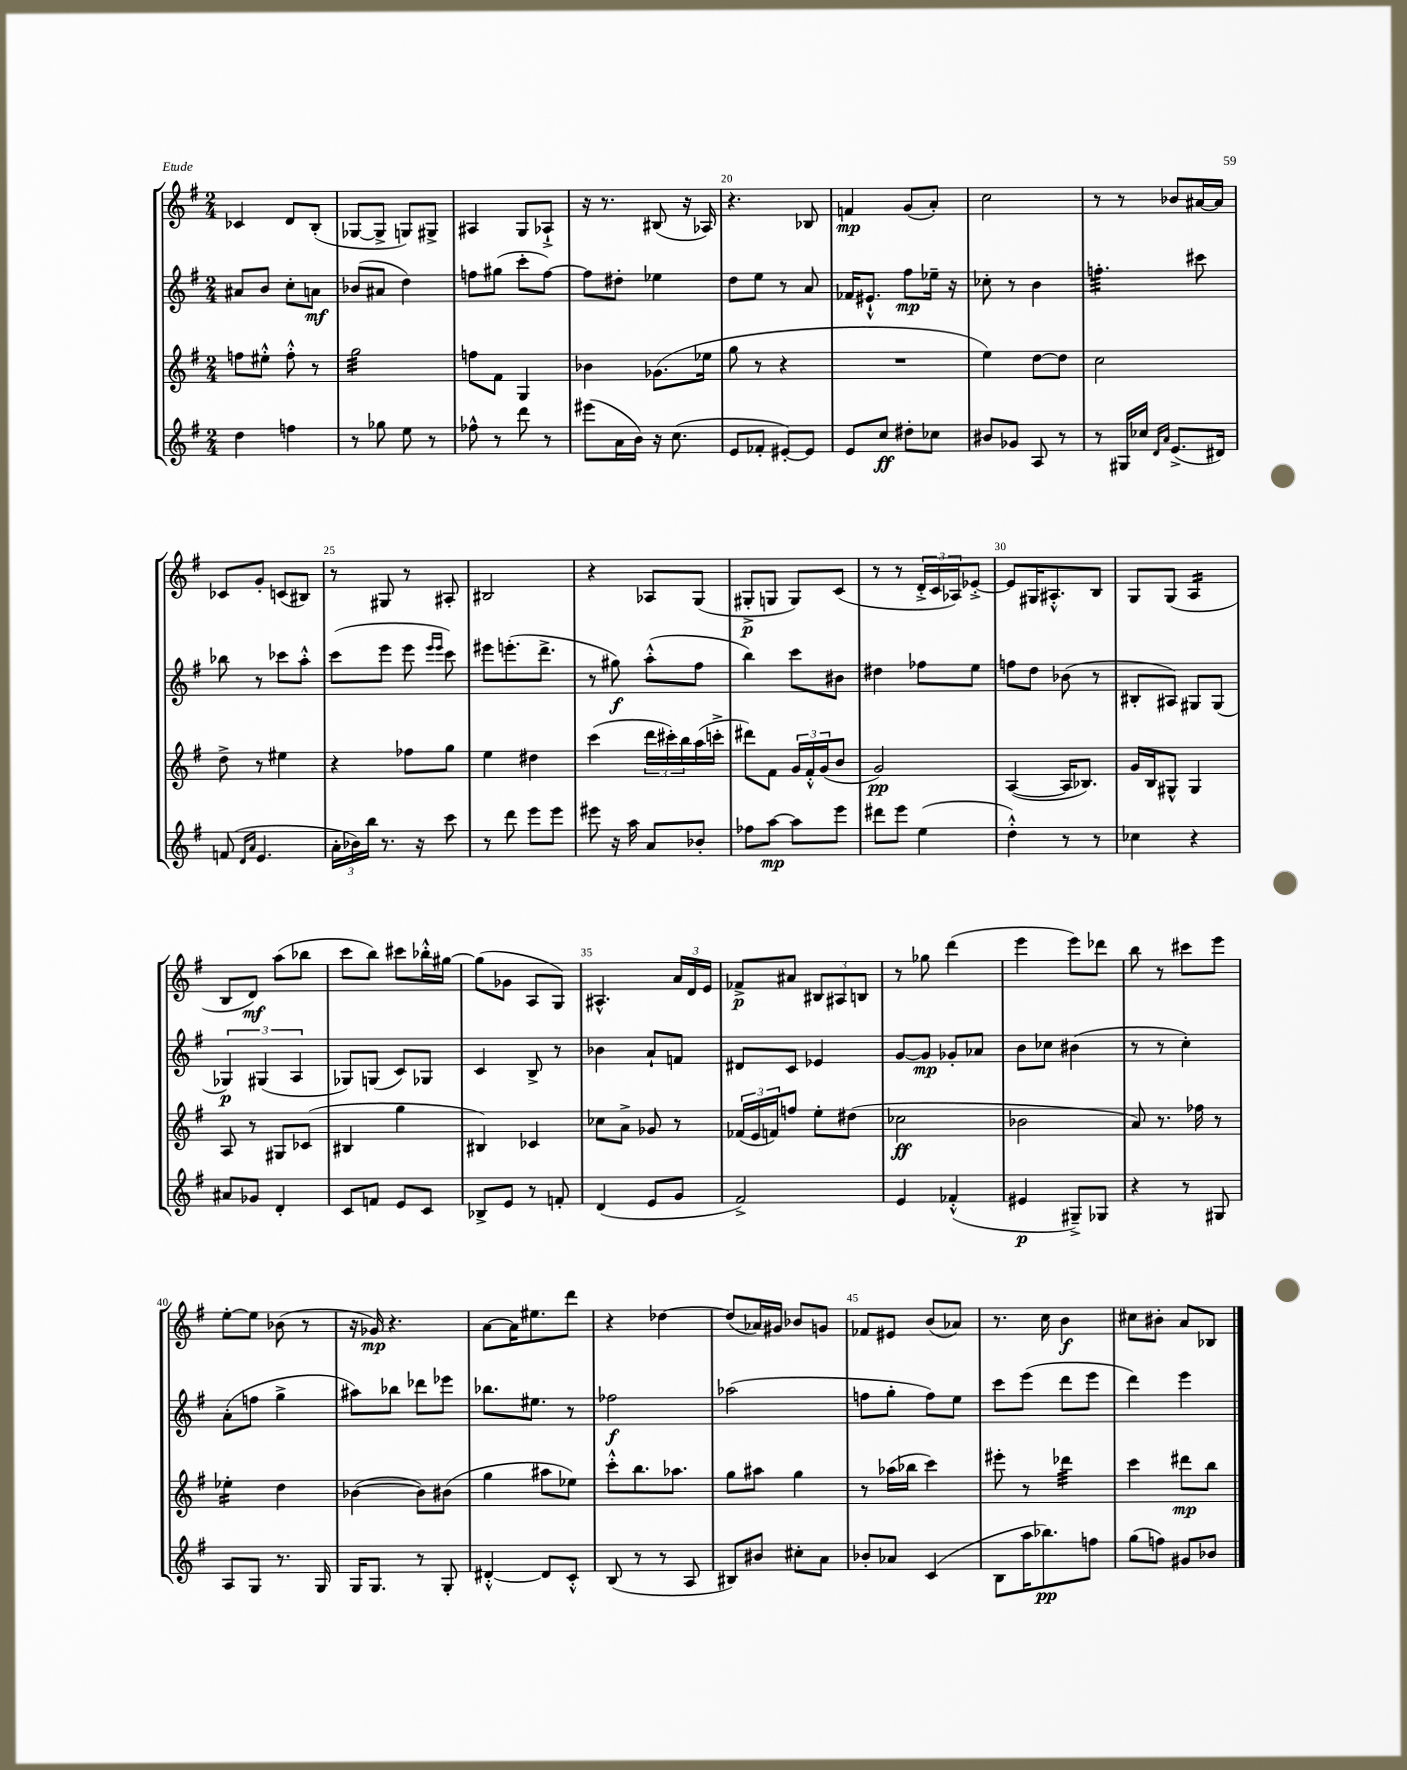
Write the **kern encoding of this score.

**kern	**kern	**kern	**kern
*staff4	*staff3	*staff2	*staff1
*clefG2	*clefG2	*clefG2	*clefG2
*k[f#]	*k[f#]	*k[f#]	*k[f#]
*M2/4	*M2/4	*M2/4	*M2/4
4dd	8ff	8a#	4c-
.	8ee#'^^	8b	.
4ff	8ff'^^	8cc'	8d
.	8r	8a	(8B'
=	=	=	=
8r	2gg	(8b-	[8G-
8gg-	.	8a#	8G-^]
8ee	.	4dd)	8G)
8r	.	.	8G#^
=	=	=	=
8ff-^^	8ff	8ff	4A#
8r	8f#	(8gg#	.
8ddd	4G	8ccc'	8G
8r	.	[8ff)	8A-`^
=	=	=	=
(8eee#	4b-	8ff]	16r
.	.	.	8.r
16a	.	8dd#'	.
16b)	.	.	.
16r	(8.g-	4ee-	(8B#
(8.cc	.	.	.
.	.	.	16r
.	16ee-	.	16A-)
=	=	=	=
8e	8gg	8dd	4.r
8f-'	8r	8ee	.
[8e#')	4r	8r	.
8e#]	.	8a	8B-
=	=	=	=
8e	2r	16f-	4f
.	.	8.e#`^^	.
8cc	.	.	.
8dd#'	.	8ff#	(8g
8cc-	.	16ee-~	8a')
.	.	16r	.
=	=	=	=
8b#	4ee)	8cc-'	2cc
8g-	.	8r	.
8A	[8dd	4b	.
8r	8dd]	.	.
=	=	=	=
8r	2cc	4.ff'	8r
16G#	.	.	8r
16cc-	.	.	.
16qqd	.	.	.
16qqa	.	.	.
(8.e^	.	.	8b-
.	.	8ccc#	[16a#
16d#)	.	.	16a#]
=	=	=	=
(8f	8dd^	8bb-	8c-
16qqd	.	.	.
16qqa	.	.	.
4.e	8r	8r	8g'
.	4ee#	8ccc-	(8c
.	.	8aa'^^	8B#)
=	=	=	=
24a'	4r	(8ccc	8r
24b-)	.	.	.
24bb	.	.	.
8.r	.	8eee	8G#
.	8ff-	8eee	8r
16r	.	.	.
.	.	16qqeee	.
.	.	16qqeee	.
8ccc	8gg	8ccc)	8A#'
=	=	=	=
8r	4ee	8eee#	2B#
8ddd	.	(8.eee'	.
8eee	4dd#	.	.
.	.	8.ddd^	.
8eee	.	.	.
=	=	=	=
8eee#	(4ccc	8r	4r
16r	.	8gg#)	.
16aa	.	.	.
8a	24ddd	(8aa'^^	8A-
.	24ccc#')	.	.
.	24bb	.	.
8b-'	(16aa	8ff#	(8G
.	16ccc'^	.	.
=	=	=	=
8ff-	8ddd#)	4bb)	8G#'^
[8aa	8f#	.	8G
8aa]	24g	8ccc	8G)
.	24f#'^^	.	.
.	(24g	.	.
8eee	8b	8b#	(8c
=	=	=	=
8ddd#	2g)	4dd#	8r
8eee	.	.	8r
(4ee	.	8ff-	24d'^
.	.	.	24c
.	.	.	24A-)
.	.	8ee	[8e-'^
=	=	=	=
4dd'^^)	([4A	8ff	8e-]
.	.	8dd	16G#
.	.	.	8.A#'^^
8r	16A]	(8b-	.
.	8.B-)	.	.
8r	.	8r	8B
=	=	=	=
4cc-	16g	8B#'	8G
.	16B	.	.
.	8G#^^	8A#)	(8G
4r	4G#	8G#	4A
.	.	(8G#	.
=	=	=	=
8a#	8A	6G-)	8B
8g-	8r	.	8d)
.	.	(6G#	.
4d'	8G#	.	(8aa
.	.	6A	.
.	(8c-	.	8bb-
=	=	=	=
8c	4B#	8G-)	8ccc
8f	.	(8G	8bb)
8e	4gg	8c)	8ccc#
8c	.	8G-	16bb-'^^
.	.	.	[16gg#
=	=	=	=
8B-^	4B#)	4c	(8gg#]
8e	.	.	8g-
8r	4c-	8B^	8A
8f'	.	8r	8G)
=	=	=	=
(4d	8cc-	4b-	4.A#^^
.	8a^	.	.
8e	8g-	8a`	.
8g	8r	8f	24a
.	.	.	24d
.	.	.	24e
=	=	=	=
2f#^)	(24f-	8d#	8f-^
.	24e	.	.
.	24f)	.	.
.	8ff	8c	8a#
.	8ee'	4e-	12B#
.	.	.	12A#
.	(8dd#	.	.
.	.	.	12B
=	=	=	=
4e	2cc-	[8g	8r
.	.	8g]	8gg-
(4f-'^^	.	8g-'	(4ddd
.	.	8a-	.
=	=	=	=
4e#	2b-	8b	4eee
.	.	8cc-	.
8G#~^)	.	(4b#	8eee)
8G-	.	.	8ddd-
=	=	=	=
4r	8a)	8r	8bb
.	8.r	8r	8r
8r	.	4cc')	8ccc#
.	16ff-	.	.
8G#	8r	.	8eee
=	=	=	=
8A	4ee-'	(8a'	[8ee'
8G	.	8ff	8ee]
8.r	4dd	4gg^	(8b-
.	.	.	8r
16G	.	.	.
=	=	=	=
16G	([4b-	8aa#)	16r
8.G	.	.	16g-)
.	.	8bb-	4.r
8r	8b-])	8ddd-	.
8G'	(8b#	8eee-	.
=	=	=	=
[4d#'^^	4gg	8.bb-	[8a
.	.	.	16a]
.	.	8.ee#	8.ee#
8d#]	8aa#	.	.
8c'^^	8ee-)	8r	8ddd
=	=	=	=
(8B	8ccc'^^	2ff-	4r
8r	8.bb	.	.
8r	.	.	[4dd-
.	8.aa-	.	.
8A	.	.	.
=	=	=	=
8B#)	8gg	(2aa-	(8dd-]
8b#	8aa#	.	16a-)
.	.	.	16g#
8cc#'	4gg	.	8b-
8a	.	.	8g
=	=	=	=
8b-'	8r	8ff	8f-
8a-	(16aa-	8gg'	8e#
.	16bb-	.	.
(4c	4ccc)	8ff)	(8b
.	.	8ee	8a-)
=	=	=	=
8B	8eee#'	8ccc	8.r
16aa	8r	(8eee	.
8.bb-)	.	.	16cc
.	4ddd-	8ddd	4b
8ff	.	8eee	.
=	=	=	=
(8gg	4ccc	4ddd)	8cc#
8ff)	.	.	8b#'
8g#	8ddd#	4eee	8a
8b-	8bb	.	8B-
==	==	==	==
*-	*-	*-	*-
